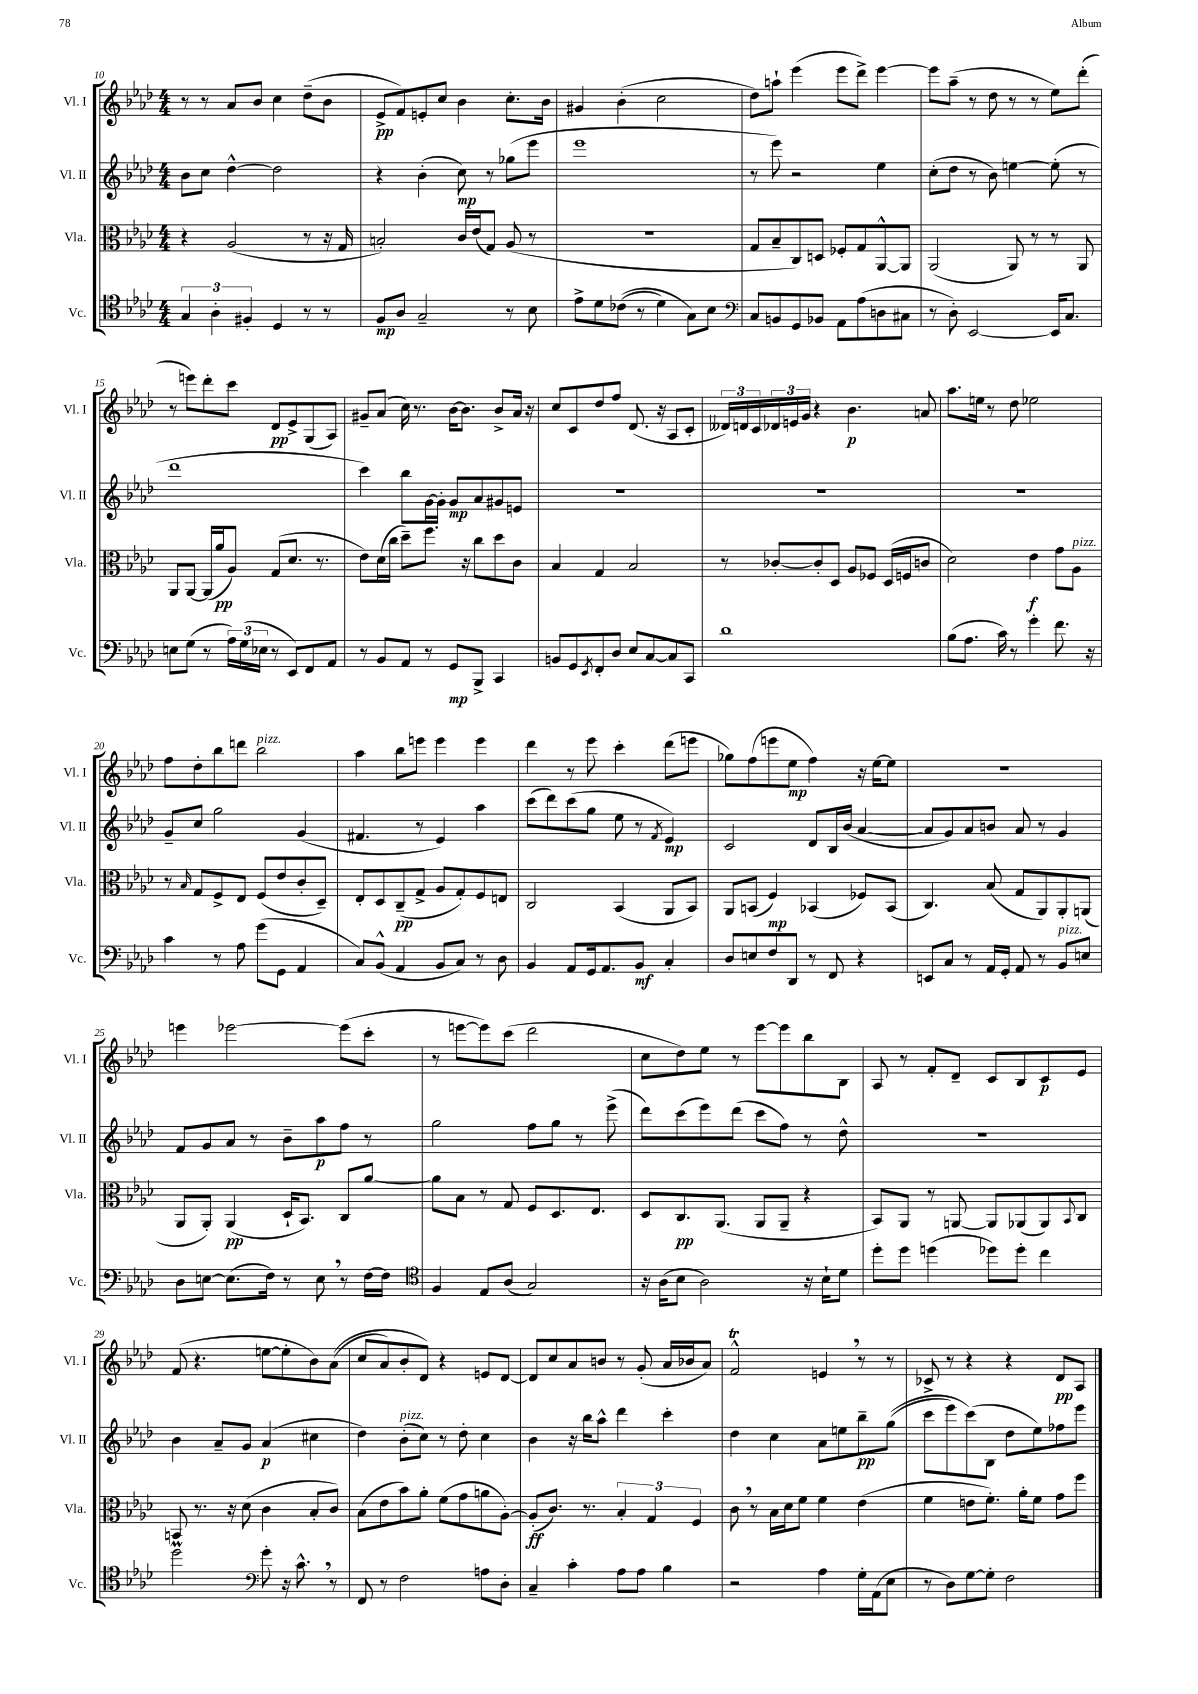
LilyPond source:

<<
\new StaffGroup <<
\new Staff = "s0" \with { instrumentName = "Vl. I" shortInstrumentName = "Vl. I" } {
    \clef treble \key aes \major \numericTimeSignature \time 4/4
    r8 r8 aes'8 bes'8 c''4 des''8--( bes'8 |
    ees'8->\pp f'8) e'8-. c''8 bes'4 c''8.-. bes'16 |
    gis'4 bes'4-.( c''2 |
    des''8) a''8-! ees'''4( ees'''8 des'''8->) ees'''4~ |
    ees'''8 aes''8--( r8 des''8 r8 r8 ees''8) des'''8-.( |
    r8 e'''8) des'''8-. c'''8 des'8\pp ees'8-> g8( aes8) |
    gis'8-- aes'8( c''16) r8. bes'16~ bes'8. bes'8-> aes'16 r16 |
    c''8 c'8 des''8 f''8 des'8.( r16 aes8 c'8-. |
    \tuplet 3/2 { deses'16) d'16 c'16 } \tuplet 3/2 { des'16 e'16 g'16 } r4 bes'4.\p a'8 |
    aes''8. e''16 r8 des''8 ees''2 |
    f''8 des''8-. bes''8 d'''8 bes''2^\markup { \italic "pizz." } |
    aes''4 bes''8 e'''8 e'''4 e'''4 |
    des'''4 r8 ees'''8 c'''4-. des'''8( e'''8 |
    ges''8) f''8( e'''8 ees''8\mp f''4) r16 ees''16~ ees''8 |
    R1 |
    e'''4 ees'''2~ ees'''8( c'''8-. |
    r8 e'''8~ e'''8) c'''8( des'''2 |
    c''8 des''8) ees''8 r8 ees'''8~ ees'''8 bes''8 bes8 |
    aes8 r8 f'8-. des'8-- c'8 bes8 c'8\p ees'8 |
    f'8( r4. e''8~ e''8-. bes'8) aes'8(\( |
    c''8 aes'8) bes'8-. des'8\) r4 e'8 des'8~ |
    des'8 c''8 aes'8 b'8 r8 g'8-.( aes'16 bes'16 aes'8) |
    f'2-^\trill e'4 \breathe r8 r8 |
    ces'8-> r8 r4 r4 des'8\pp aes8 \bar "|." |
}
\new Staff = "s1" \with { instrumentName = "Vl. II" shortInstrumentName = "Vl. II" } {
    \clef treble \key aes \major \numericTimeSignature \time 4/4
    bes'8 c''8 des''4~-^ des''2 |
    r4 bes'4-.( c''8\mp) r8 ges''8( ees'''8 |
    ees'''1 |
    r8 ees'''8) r2 ees''4 |
    c''8-.( des''8 r8 bes'8) e''4~ e''8-.( r8 |
    des'''1 |
    c'''4) bes''8 g'16~ g'16-. g'8\mp aes'8 gis'8 e'8 |
    R1 |
    R1 |
    R1 |
    g'8-- c''8 g''2 g'4( |
    fis'4. r8 ees'4) aes''4 |
    c'''8( des'''8) c'''8( g''8 ees''8 r8 \acciaccatura { f'8 } ees'4\mp) |
    c'2 des'8 bes16 bes'16( aes'4~ |
    aes'8 g'8) aes'8 b'8 aes'8 r8 g'4 |
    f'8 g'8 aes'8 r8 bes'8-- aes''8\p f''8 r8 |
    g''2 f''8 g''8 r8 ees'''8->( |
    des'''8) c'''8( ees'''8) des'''8( c'''8 f''8) r8 des''8-^ |
    R1 |
    bes'4 aes'8-- g'8 aes'4\p( cis''4 |
    des''4) bes'8-.^\markup { \italic "pizz." }( c''8) r8 des''8-. c''4 |
    bes'4 r16 bes''16 aes''8-^ des'''4 c'''4-. |
    des''4 c''4 aes'8 e''8 bes''8--\pp g''8(\( |
    c'''8 ees'''8) c'''8(\) bes8 des''8 ees''8) fes''8 ees'''8 \bar "|." |
}
\new Staff = "s2" \with { instrumentName = "Vla." shortInstrumentName = "Vla." } {
    \clef alto \key aes \major \numericTimeSignature \time 4/4
    r4 aes2( r8 r16 g16 |
    b2-.) c'16 ees'16( g8) aes8( r8 |
    r1 |
    g8 bes8-- c8) d8 fes8-. g8 aes,8~-^ aes,8 |
    aes,2( aes,8) r8 r8 aes,8 |
    aes,8 aes,8~ aes,16( aes'16\pp aes8) g8( des'8. r8. |
    ees'8) des'16( c''16 des''8--) f''8. r16 c''8 des''8 c'8 |
    bes4 g4 bes2 |
    r8 ces'8~-. ces'8-. des8 aes8 fes8 des16( f16 c'8 |
    des'2) ees'4\f g'8 aes8^\markup { \italic "pizz." } |
    r8 \grace { bes16 } g8 f8-> ees8 f8( ees'8 c'8-. des8--) |
    ees8-. des8 c8--\pp( g8-> aes8 g8-.) f8 e8 |
    c2 bes,4( aes,8 bes,8) |
    aes,8 b,8( f4\mp) bes,4( fes8) bes,8( |
    c4.) bes8( g8 aes,8) aes,8-. a,8( |
    aes,8 aes,8-.) aes,4\pp( des16-! bes,8.) c8 aes'8~ |
    aes'8 bes8 r8 g8 f8 des8. ees8. |
    des8 c8.\pp aes,8.( aes,8 aes,8-- r4 |
    bes,8) aes,8 r8 a,8~ a,8 aes,8( aes,8) \appoggiatura { bes,8 } c8 |
    b,8 r8. r16 des'8( c'4 bes8-. c'8) |
    bes8( ees'8 bes'8) aes'8-. f'8( g'8 a'8 aes8~-.) |
    aes8-.\ff( c'8.) r8. \tuplet 3/2 { bes4-. g4 f4 } |
    c'8 \breathe r8 bes16 des'16 f'8 f'4 ees'4( |
    f'4 e'8 f'8.-.) aes'16-. f'8 g'8 f''8 \bar "|." |
}
\new Staff = "s3" \with { instrumentName = "Vc." shortInstrumentName = "Vc." } {
    \clef tenor \key aes \major \numericTimeSignature \time 4/4
    \tuplet 3/2 { g4 aes4-. fis4-. } des4 r8 r8 |
    f8\mp aes8 g2-- r8 bes8 |
    ees'8-> des'8 ces'8(\( r8 des'4) g8\) bes8 |
    \clef bass c8 b,8 g,8 bes,8 aes,8 aes8( d8 cis8 |
    r8 des8-.) ees,2~ ees,16 c8. |
    e8 g8( r8 \tuplet 3/2 { aes16) g16( ees16 } r8 ees,8) f,8 aes,8 |
    r8 bes,8 aes,8 r8 g,8\mp bes,,8-> c,4 |
    b,8 g,8 \acciaccatura { ees,8 } f,8-. des8 ees8 c8~ c8 c,8 |
    des'1 |
    bes8( aes8. c'16) r8 g'4-. f'8. r16 |
    c'4 r8 aes8 g'8( g,8 aes,4 |
    c8) bes,8-^( aes,4 bes,8 c8) r8 des8 |
    bes,4 aes,8 g,16 aes,8. bes,8\mf c4-. |
    des8 e8 f8 des,8 r8 f,8 r4 |
    e,8 c8 r8 aes,16 g,16-. aes,8 r8 bes,8^\markup { \italic "pizz." } e8 |
    des8 e8~ e8.( f16) r8 e8 \breathe r8 f16~ f16 |
    \clef tenor f4 ees8 aes8( g2) |
    r16 aes16( bes8 aes2) r16 bes16-! des'8 |
    des''8-. des''8 d''4( des''8) des''8-. c''4 |
    des''2\prall \clef bass g'8-. r16 c'8.-^ \breathe r8 |
    f,8 r8 f2 a8 des8-. |
    c4-- c'4-. aes8 aes8 bes4 |
    r2 aes4 g16-. aes,16( ees8 |
    r8 des8) g8~ g8-. f2 \bar "|." |
}
>>
>>
\layout { \context { \Score currentBarNumber = #10 } }
